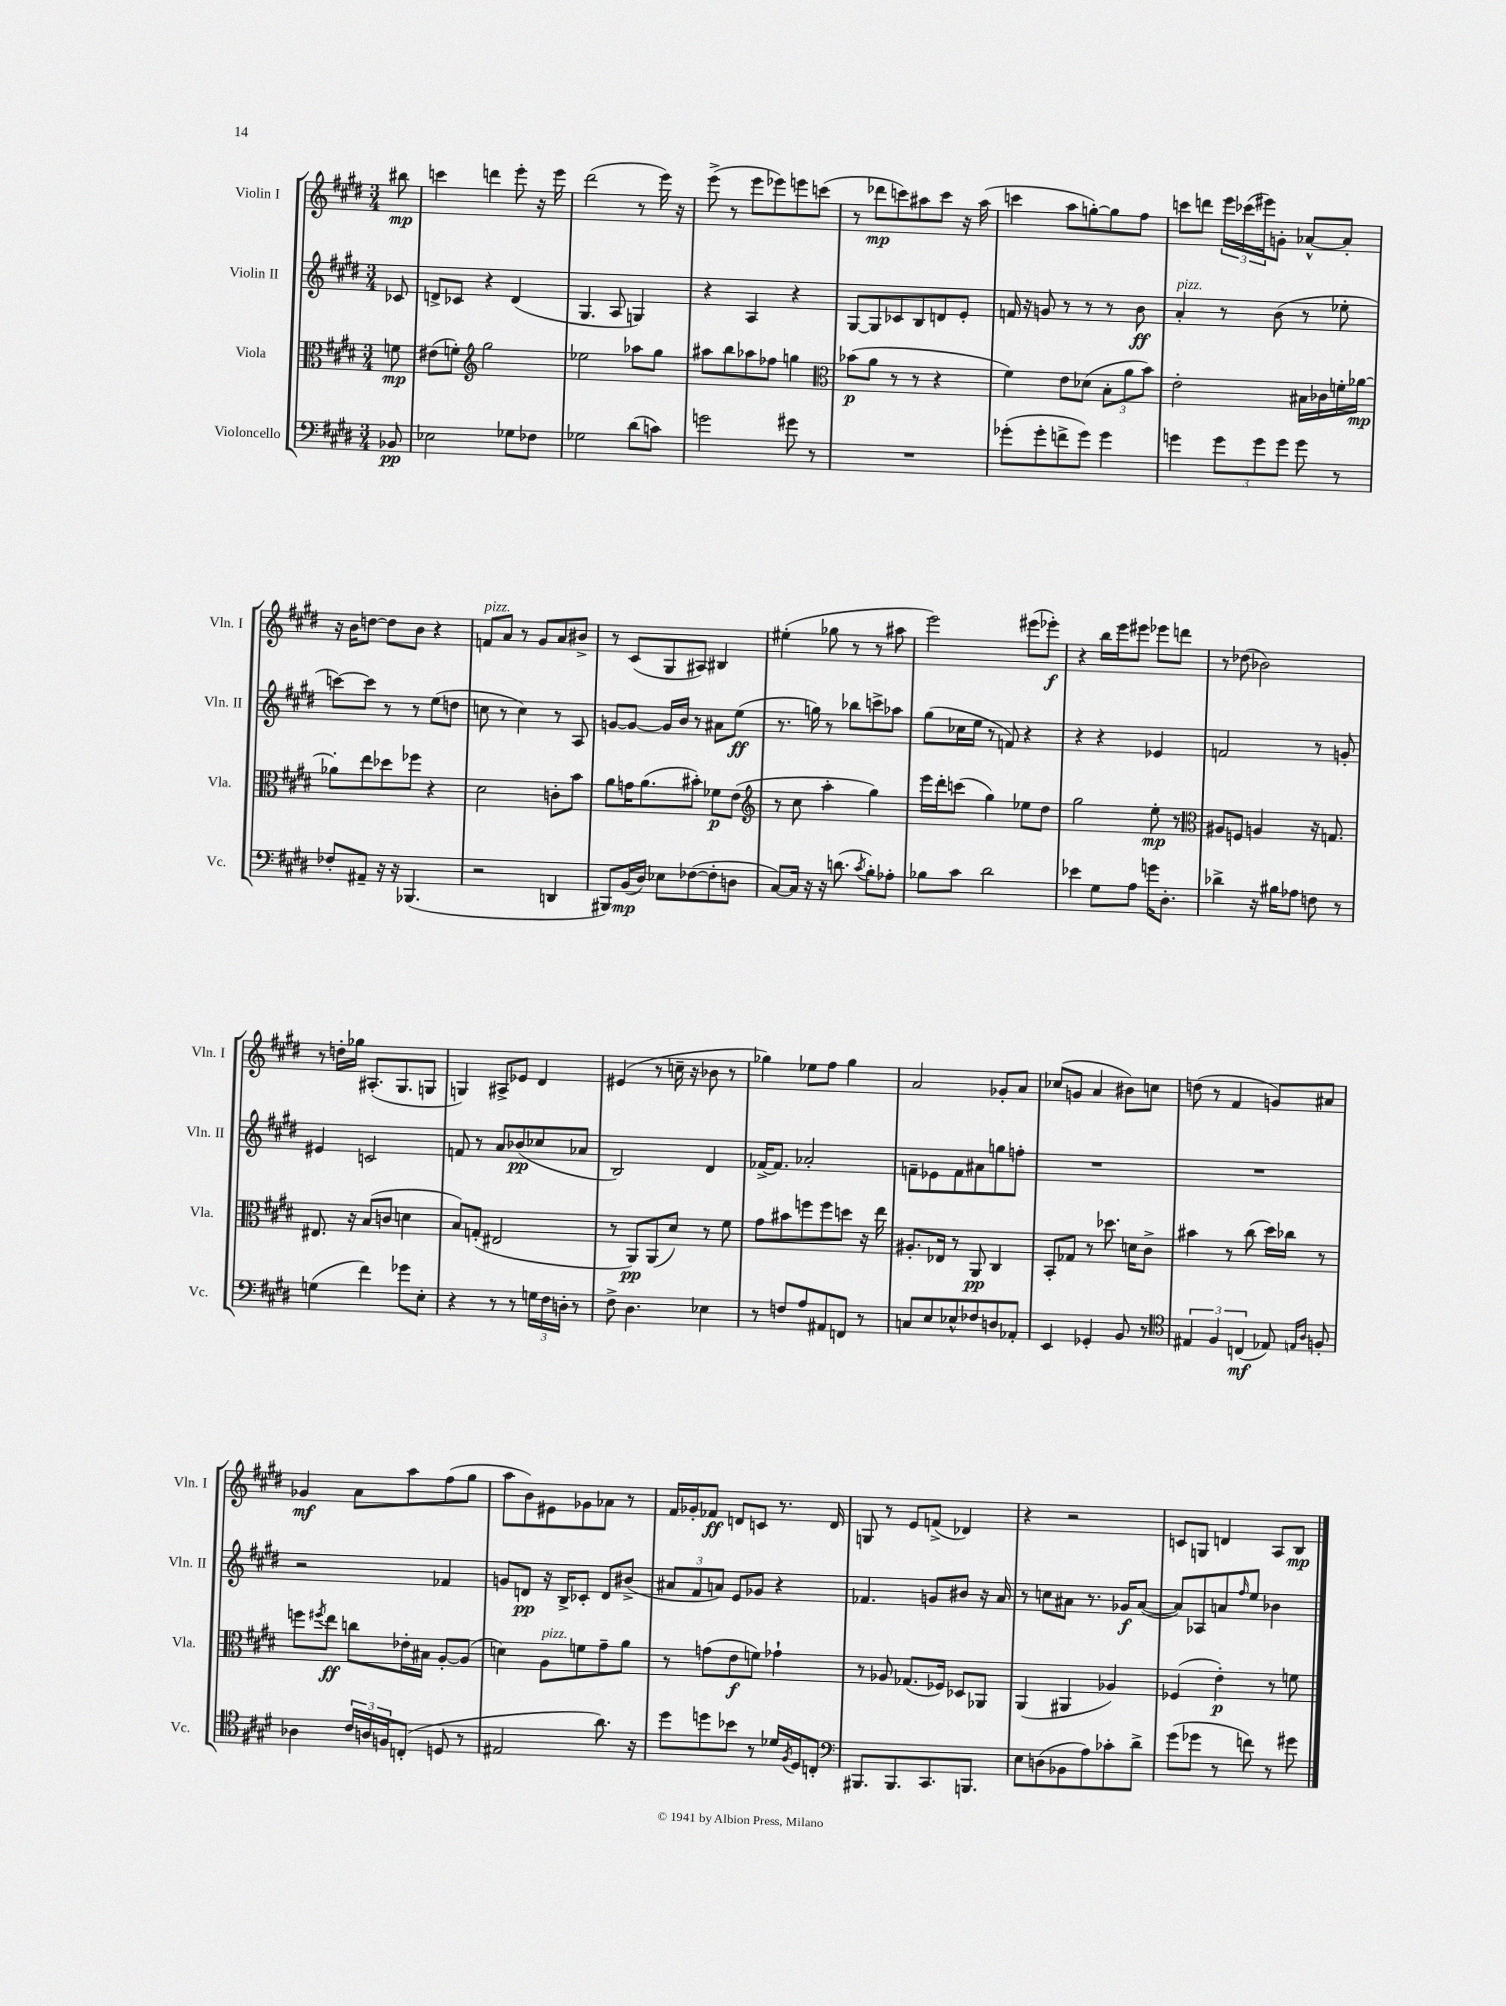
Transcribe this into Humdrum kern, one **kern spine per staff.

**kern	**dynam	**kern	**dynam	**kern	**dynam	**kern	**dynam
*part4	*part4	*part3	*part3	*part2	*part2	*part1	*part1
*staff4	*staff4	*staff3	*staff3	*staff2	*staff2	*staff1	*staff1
*I"Violoncello	*	*I"Viola	*	*I"Violin II	*	*I"Violin I	*
*I'Vc.	*	*I'Vla.	*	*I'Vln. II	*	*I'Vln. I	*
*clefF4	*	*clefC3	*	*clefG2	*	*clefG2	*
*k[f#c#g#d#]	*	*k[f#c#g#d#]	*	*k[f#c#g#d#]	*	*k[f#c#g#d#]	*
*M3/4	*	*M3/4	*	*M3/4	*	*M3/4	*
=	=	=	=	=	=	=	=
8BB-X/	pp	8fn\	mp	8c-X/	.	8bb#X\	mp
=1	=1	=1	=1	=1	=1	=1	=1
2E-X\	.	(8e#X\L	.	8dn^/L	.	4cccn\	.
.	.	8fn'\J)	.	8c-X/J	.	.	.
*	*	*clefG2	*	*	*	*	*
.	.	2gg#\	.	4r	.	4dddn\	.
8G-X\L	.	.	.	(4d/	.	8eee'\	.
8F-X\J	.	.	.	.	.	16r	.
.	.	.	.	.	.	16eee\	.
=2	=2	=2	=2	=2	=2	=2	=2
2G-X\	.	2ee-X\	.	4.G#/	.	(2ddd#\	.
.	.	.	.	8A/	.	.	.
(8d#\L	.	8aa-X\L	.	4Gn/)	.	8r	.
8cn\J)	.	8gg#\J	.	.	.	16eee\)	.
.	.	.	.	.	.	16r	.
=3	=3	=3	=3	=3	=3	=3	=3
2gn\	.	8aa#X\L	.	4r	.	(8eee^\	.
.	.	8bb\	.	.	.	8r	.
.	.	8aa-X\	.	4A/	.	8eee\L	.
.	.	8ff-X\J	.	.	.	8eee-X\)	.
8g#X\	.	4ggn\	.	4r	.	8eeen\	.
8r	.	.	.	.	.	(8cccn\J	.
=4	=4	=4	=4	=4	=4	=4	=4
*	*	*clefC3	*	*	*	*	*
2.r	.	(8b-X\L	p	[8G#/L	.	8r	.
.	.	8a\J	.	8G#/]	.	8ddd-X\L	mp
.	.	8r	.	8c-X/	.	8cccn\)	.
.	.	8r	.	8B/	.	8aa#X\	.
.	.	4r	.	8dn/	.	8ccc\J	.
.	.	.	.	8e'/J	.	16r	.
.	.	.	.	.	.	(16aa#\	.
=5	=5	=5	=5	=5	=5	=5	=5
(8g-X'\L	.	4f#\)	.	16fn/	.	4cccn\	.
.	.	.	.	16r	.	.	.
8g-'\	.	.	.	8gn/	.	.	.
8fn^\	.	8e\L	.	8r	.	8aa\L	.
8g-\J)	.	(8d-X\J	.	8r	.	[8ggn'\)	.
4g-\	.	12B'\L	.	8r	.	8gg\]	.
.	.	12a\	.	.	.	.	.
.	.	.	.	8b\	ff	8ff#\J	.
.	.	12b\J)	.	.	.	.	.
=6	=6	=6	=6	=6	=6	=6	=6
!	!	!	!	!LO:TX:a:i:t=pizz.	!	!	!
4gn\	.	2e'\	.	4a'/	.	8cccn\L	.
.	.	.	.	.	.	8dddn\J	.
12g\L	.	.	.	8r	.	24eee\LL	.
.	.	.	.	.	.	(24ccc-X\	.
12g\	.	.	.	.	.	24eee#X\J)	.
.	.	.	.	(8b\	.	8gn'\J	.
12g\J	.	.	.	.	.	.	.
8g\	.	16B#X\LL	.	8r	.	[8a-X^^/L	.
.	.	16c-X\	.	.	.	.	.
8r	.	16fn'\	.	8ee-X'\	.	8a-'/J]	.
.	.	[16a-X\JJ	mp	.	.	.	.
!!LO:LB:g=z
=7	=7	=7	=7	=7	=7	=7	=7
8F-X'/L	.	8a-X'\L]	.	[8cccn\L)	.	16r	.
.	.	.	.	.	.	16b\KL	.
8AA#X~/J	.	8ee\	.	8ccc\J]	.	[8ddn\J	.
16r	.	8dd-X\	.	8r	.	8dd\L]	.
16r	.	.	.	.	.	.	.
(4.BBB-X/	.	8ff-X\J	.	8r	.	8b\J	.
.	.	4r	.	(8ee\L	.	4r	.
.	.	.	.	8ddn\J	.	.	.
=8	=8	=8	=8	=8	=8	=8	=8
!	!	!	!	!	!	!LO:TX:a:i:t=pizz.	!
2r	.	2d#\	.	8ccn\	.	8fn/L	.
.	.	.	.	8r	.	8a/J	.
.	.	.	.	4cc\)	.	8r	.
.	.	.	.	.	.	8g#/L	.
4DDn/	.	8cn'\L	.	8r	.	8a/	.
.	.	8b\J	.	8A/	.	8b#X^/J	.
=9	=9	=9	=9	=9	=9	=9	=9
8BBB#X/L)	.	8a\L	.	[8gn/L	.	8r	.
(16BB/L	mp	16gn\K	.	8g/J_	.	(8c#/L	.
16D#/JJ)	.	(8.a\	.	.	.	.	.
8E-X\L	.	.	.	16g/LL]	.	8G#/	.
.	.	.	.	16b/JJ	.	.	.
([8F-X\	.	8b#X'\J)	.	8r	.	8A#X/J)	.
8F-'\]	.	8f-X\L	p	8a#X\L	.	4B#X/	.
8Dn\J	.	(8e\J	.	(8ee\J	ff	.	.
=10	=10	=10	=10	=10	=10	=10	=10
*	*	*clefG2	*	*	*	*	*
[8C#/L)	.	8r	.	8.r	.	(4ee#X'\	.
16C#/Jk]	.	8cc#\	.	.	.	.	.
16r	.	.	.	16ggn\)	.	.	.
16r	.	4aa'\	.	8r	.	8gg-X\	.
(8.dn\	.	.	.	.	.	.	.
.	.	.	.	8bb-X\L	.	8r	.
8qc#/	.	.	.	.	.	.	.
8B'\L)	.	4gg#\)	.	8cccn^\	.	8r	.
8A-X'\J	.	.	.	8aa-X\J	.	8aa#X\	.
=11	=11	=11	=11	=11	=11	=11	=11
8B-X\L	.	16eee\LL	.	(8gg#\L	.	2eee\)	.
.	.	16ddd#'\J	.	.	.	.	.
8c#\J	.	(8cccn\J	.	16cc-X\L	.	.	.
.	.	.	.	16ee\JJ	.	.	.
2d#\	.	4gg#\)	.	8r	.	.	.
.	.	.	.	8fn/)	.	.	.
.	.	8ee-X\L	.	4r	.	(8eee#X\L	.
.	.	8dd#\J	.	.	.	8eee-X'\J)	f
=12	=12	=12	=12	=12	=12	=12	=12
4e-X\	.	2gg#\	.	4r	.	4r	.
8G#\L	.	.	.	4r	.	16bb\LL	.
.	.	.	.	.	.	16eee\J	.
8A\J	.	.	.	.	.	8eee#X\J	.
16gn\KL	.	8ee'\	mp	4e-X/	.	8eee-X\L	.
8.D#'\J	.	.	.	.	.	.	.
.	.	8r	.	.	.	8dddn\J	.
=13	=13	=13	=13	=13	=13	=13	=13
*	*	*clefC3	*	*	*	*	*
4d-X^\	.	8A#X/L	.	2fn/	.	8r	.
.	.	8Fn/J	.	.	.	(8dd-X\	.
16r	.	4An/	.	.	.	2b-X\)	.
16B#X\KL	.	.	.	.	.	.	.
8A-X\J	.	.	.	.	.	.	.
8Fn\	.	16r	.	8r	.	.	.
.	.	8.Gn/	.	.	.	.	.
8r	.	.	.	8gn'/	.	.	.
!!LO:LB:g=z
=14	=14	=14	=14	=14	=14	=14	=14
(4Gn\	.	8.E#X/	.	4e#X/	.	8r	.
.	.	.	.	.	.	16ddn'\LL	.
.	.	16r	.	.	.	16gg-X\JJ	.
4f#\)	.	(8B/L	.	2cn/	.	(8.A#X'/L	.
.	.	8cn/J	.	.	.	.	.
.	.	.	.	.	.	8.G#/	.
8g-X\L	.	4dn\	.	.	.	.	.
8E'\J	.	.	.	.	.	8Gn/J	.
=15	=15	=15	=15	=15	=15	=15	=15
4r	.	8B/L)	.	8fn/	.	4Gn/)	.
.	.	(8Gn'/J	.	8r	.	.	.
8r	.	2E#X/	.	8a/L	.	8A#X^/L	.
8r	.	.	.	(8b-X/	pp	8e-X/J	.
24Gn\LL	.	.	.	8cc-X/	.	4d#/	.
24F#\	.	.	.	.	.	.	.
24Dn'\JJ	.	.	.	.	.	.	.
8r	.	.	.	8a-X/J	.	.	.
=16	=16	=16	=16	=16	=16	=16	=16
8F#^\	.	8r	.	2B/)	.	(4e#X/	.
4.D#\	.	8AA/L)	pp	.	.	.	.
.	.	(8AA/	.	.	.	8r	.
.	.	8d#/J)	.	.	.	16ccn~\	.
.	.	.	.	.	.	16r	.
4E-X\	.	8r	.	4d#/	.	8b-X\	.
.	.	8f#\	.	.	.	8r	.
=17	=17	=17	=17	=17	=17	=17	=17
8r	.	8g#\L	.	[16f-X^/KL	.	4gg-X\)	.
.	.	.	.	8.f-/J]	.	.	.
8Fn/L	.	8b#X\	.	.	.	.	.
8A/	.	8ffn\	.	2a-X'/	.	8ee-X\L	.
8AA#X/	.	8ff\	.	.	.	8ff#\J	.
8FFn/J	.	8ddn\J	.	.	.	4gg-\	.
8r	.	16r	.	.	.	.	.
.	.	16ee\	.	.	.	.	.
=18	=18	=18	=18	=18	=18	=18	=18
8Cn/L	.	8.A#X'/L	.	8fn~\L	.	2a/	.
8E/	.	.	.	8e-X\	.	.	.
.	.	16E-X/Jk	.	.	.	.	.
8E-X^^/	.	8r	.	8f\	.	.	.
8F-X/	.	8AA/	pp	8a#X\	.	.	.
8Dn/	.	4C#/	.	8ggn\	.	8g-X'/L	.
8AA-X'/J	.	.	.	8ffn'\J	.	8a/J	.
=19	=19	=19	=19	=19	=19	=19	=19
4EE/	.	8BB'/L	.	2.r	.	(8cc-X/L	.
.	.	8G-X/J	.	.	.	8gn/J	.
4GG-X'/	.	8r	.	.	.	4a/	.
.	.	8.dd-X\	.	.	.	.	.
8BB/	.	.	.	.	.	8b#X\L)	.
.	.	16dn\KL	.	.	.	.	.
8r	.	8c#^\J	.	.	.	8ccn\J	.
=20	=20	=20	=20	=20	=20	=20	=20
*clefC4	*	*	*	*	*	*	*
6E#X/	.	4b#X\	.	2.r	.	(8ddn\	.
.	.	.	.	.	.	8r	.
6F#/	.	.	.	.	.	.	.
.	.	8r	.	.	.	4f#/	.
(6Cn/	mf	.	.	.	.	.	.
.	.	(8cc#\	.	.	.	.	.
8E-X/)	.	16dd#\LL)	.	.	.	8gn/L)	.
.	.	16cc-X\JJ	.	.	.	.	.
16qqEn/LL	.	.	.	.	.	.	.
16qqA/JJ	.	.	.	.	.	.	.
8Fn'/	.	8r	.	.	.	8a#X/J	.
!!LO:LB:g=z
=21	=21	=21	=21	=21	=21	=21	=21
4A-X\	.	8ffn\L	.	2r	.	4g-X/	mf
.	.	8qff#X/	.	.	.	.	.
.	.	8ee\J	ff	.	.	.	.
24c#/LL	.	8ccn\L	.	.	.	8a\L	.
24An/	.	.	.	.	.	.	.
24Fn/J	.	.	.	.	.	.	.
(8Cn'/J	.	16e-X'\L	.	.	.	8aa\	.
.	.	16B#X\JJ	.	.	.	.	.
8Dn/	.	[8A'/L	.	4f-X/	.	(8ff#\	.
8r	.	(8A/J]	.	.	.	8gg#\J	.
=22	=22	=22	=22	=22	=22	=22	=22
2E#X/	.	4dn\)	.	8gn/L	.	8aa\L	.
.	.	.	.	8dn/J	pp	8b\)	.
!	!	!LO:TX:a:i:t=pizz.	!	!	!	!	!
.	.	8A\L	.	16r	.	8e#X\	.
.	.	.	.	16B^/KL	.	.	.
.	.	8fn\	.	8c-X'/J	.	8g-X\	.
8.a\)	.	8g#~\	.	8d/L	.	8a-X\J	.
.	.	8a\J	.	(8b#X^/J	.	8r	.
16r	.	.	.	.	.	.	.
=23	=23	=23	=23	=23	=23	=23	=23
8dd#\L	.	8r	.	12a#X/L	.	16f#/LL	.
.	.	.	.	.	.	16g-X'/J	.
.	.	.	.	12f#/	.	.	.
8ddn\	.	(8gn\L	.	.	.	8f-X/J	ff
.	.	.	.	12an/J)	.	.	.
8b-X\J	.	8e\	f	8e/L	.	8dn/L	.
8r	.	8fn\J)	.	8g-X/J	.	8cn/J	.
16d-X/LL	.	4g-X`\	.	4r	.	8.r	.
8qF#/	.	.	.	.	.	.	.
16D#/J	.	.	.	.	.	.	.
8Cn'/J	.	.	.	.	.	.	.
.	.	.	.	.	.	16d/	.
=24	=24	=24	=24	=24	=24	=24	=24
*clefF4	*	*	*	*	*	*	*
8.BBB#X/L	.	8r	.	4.f-X/	.	8Gn/	.
.	.	8A-X/	.	.	.	8r	.
8.BBB#/	.	.	.	.	.	.	.
.	.	(8.G-X/L	.	.	.	8e/L	.
8.CC#/	.	.	.	8gn/L	.	(8fn^/J	.
.	.	16F-X/Jk)	.	.	.	.	.
.	.	8D-X/L	.	8b#X/J	.	4d-X/)	.
8.BBBn/J	.	.	.	.	.	.	.
.	.	8AA-X/J	.	16r	.	.	.
.	.	.	.	16a/	.	.	.
=25	=25	=25	=25	=25	=25	=25	=25
8E\L	.	(4AA/	.	8r	.	4r	.
(8Dn\	.	.	.	8ccn\L	.	.	.
8BB-X\	.	4AA#X/	.	8a#X\J	.	2r	.
8A\)	.	.	.	8.r	.	.	.
8c-X'\	.	4A-X/)	.	.	.	.	.
.	.	.	.	16g-X/KL	f	.	.
8d#^\J	.	.	.	([8a#/J	.	.	.
=26	=26	=26	=26	=26	=26	=26	=26
(8g#\L	.	(4F-X/	.	8a#/L])	.	8cn/L	.
8g-X\J	.	.	.	8A-X/	.	8Gn/J	.
8r	.	4e'\)	p	8an/	.	4dn/	.
.	.	.	.	16qqff#/	.	.	.
8fn\)	.	.	.	8ee/J	.	.	.
8r	.	8r	.	4b-X\	.	8A/L	.
8g#X\	.	8fn\	.	.	.	8B/J	mp
==	==	==	==	==	==	==	==
*-	*-	*-	*-	*-	*-	*-	*-
